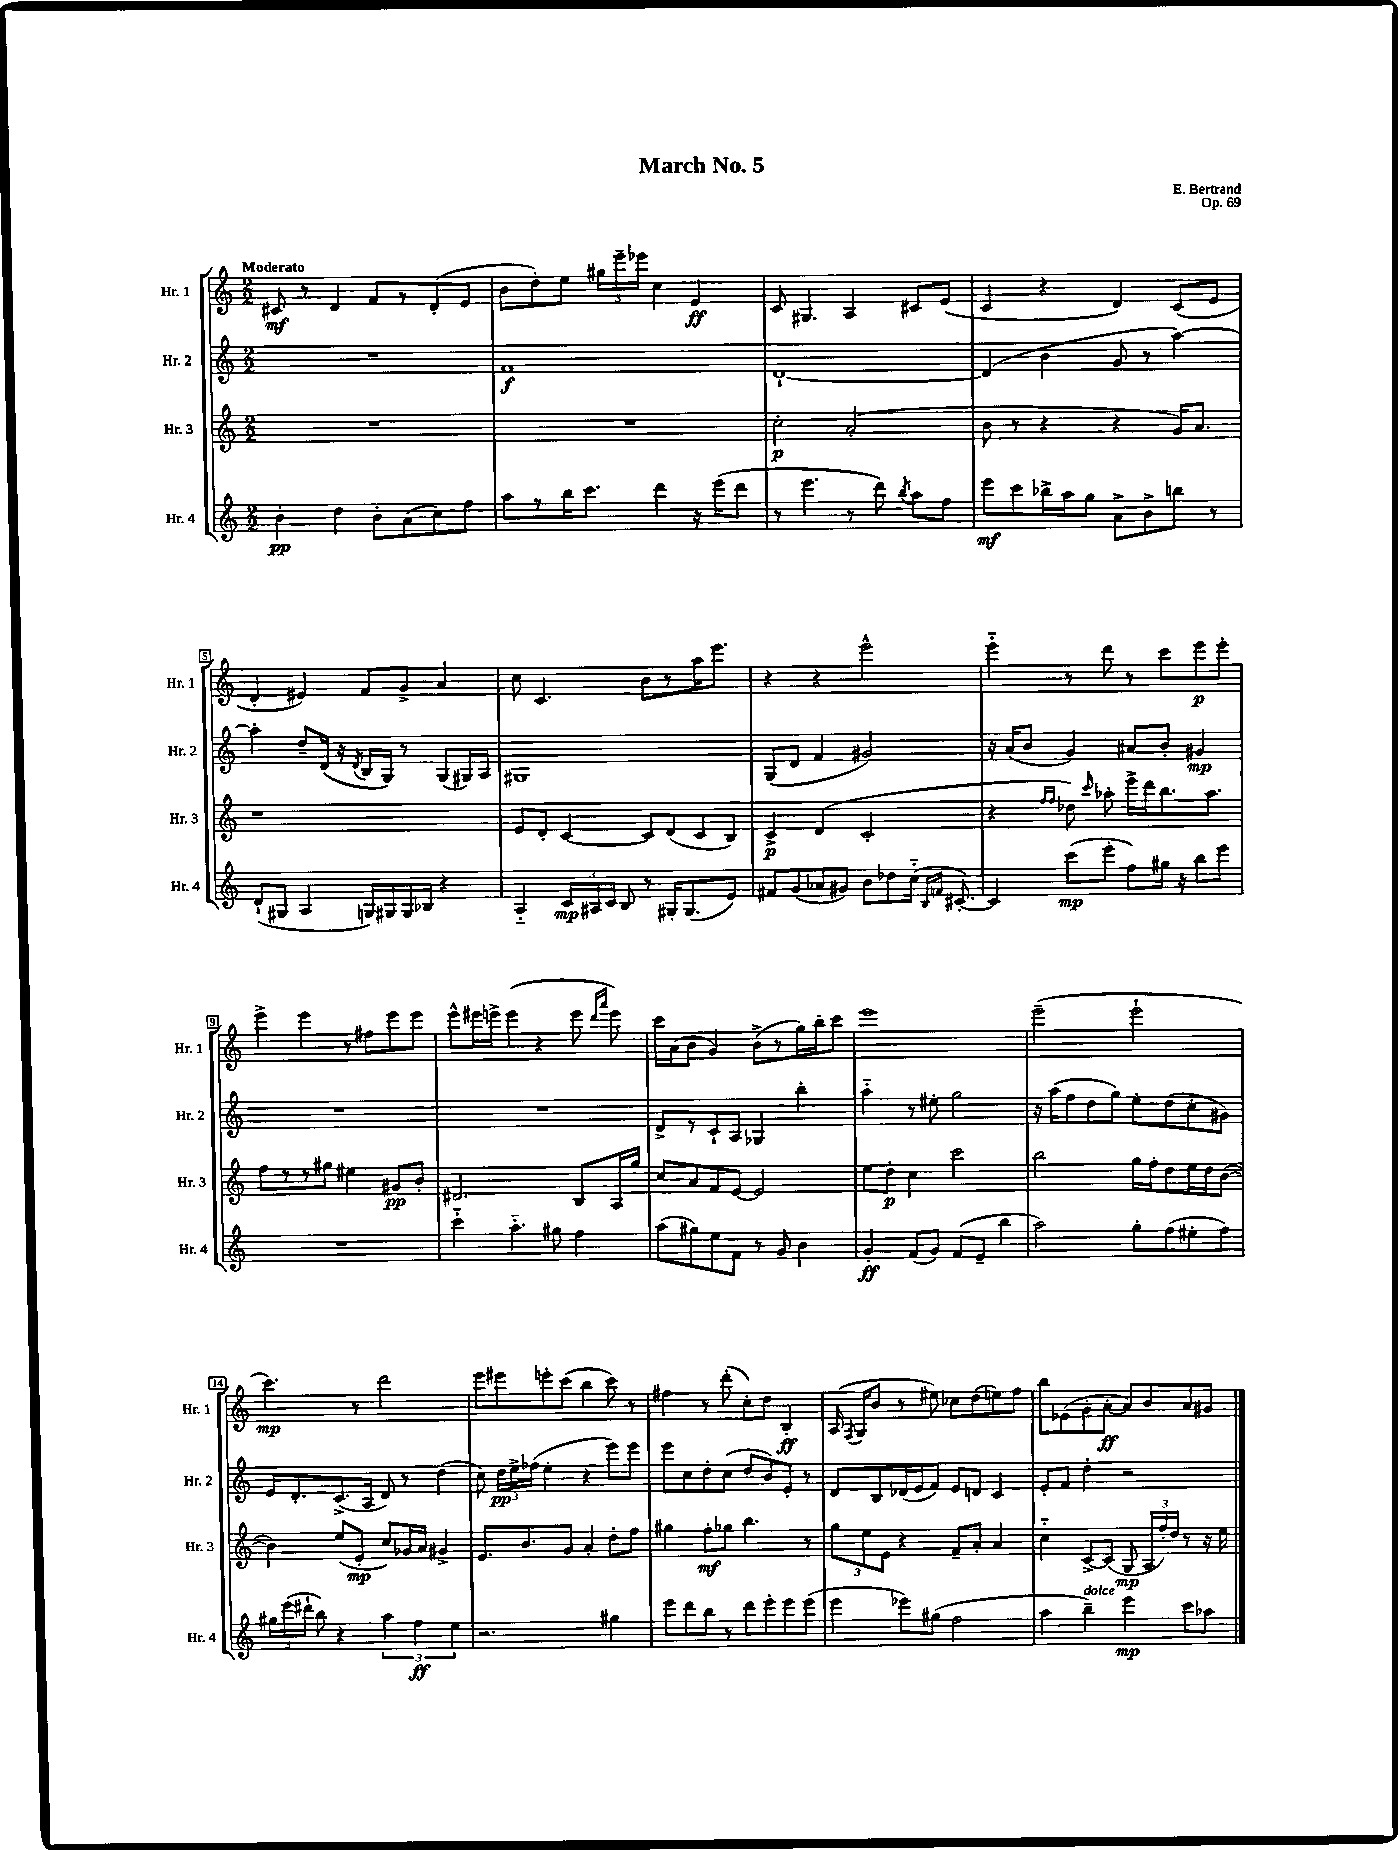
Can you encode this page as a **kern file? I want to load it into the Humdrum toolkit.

**kern	**kern	**kern	**kern
*staff4	*staff3	*staff2	*staff1
*clefG2	*clefG2	*clefG2	*clefG2
*k[]	*k[]	*k[]	*k[]
*M2/2	*M2/2	*M2/2	*M2/2
4b'	1r	1r	8c#
.	.	.	8r
4dd	.	.	4d
8b'	.	.	8f
(8a	.	.	8r
8cc)	.	.	(8d'
8ff	.	.	8e
=	=	=	=
8aa	1r	1f	8b
8r	.	.	8dd')
16bb	.	.	8ee
8.ccc	.	.	.
.	.	.	24gg#
.	.	.	24eee~
.	.	.	24eee-
4ddd	.	.	4cc
16r	.	.	4e
(16eee	.	.	.
8ddd	.	.	.
=	=	=	=
8r	2cc'	[1d`	8c
4.eee	.	.	4.G#
8r	(2a'	.	4A
8ddd)	.	.	.
8qbb	.	.	.
8aa	.	.	8c#
8ff	.	.	(8e
=	=	=	=
8eee	8b	(4d]	4c
8ccc	8r	.	.
16bb-^	4r	4b	4r
16aa	.	.	.
8gg	.	.	.
8a^	4r	8g	4d)
8b^	.	8r	.
8bb	16g)	[4aa)	(8c
.	8.a	.	.
8r	.	.	8e
=	=	=	=
(8d`	1r	4aa']	4d'
8G#	.	.	.
4A	.	8dd~	4e#)
.	.	(16d	.
.	.	16r	.
.	.	8qd	.
16G)	.	16B	8f
16G#	.	16G)	.
16G#	.	8r	8g^
16B-	.	.	.
4r	.	(8G	4a
.	.	16G#)	.
.	.	16A	.
=	=	=	=
4A'~	8e	1G#	8cc
.	8d'	.	4.c
24c	[4c	.	.
24A#	.	.	.
24c	.	.	.
8B	.	.	.
8r	8c]	.	8b
16G#'	(8d	.	8r
(8.G#	.	.	.
.	8c	.	16aa
.	.	.	8.eee
8e)	8B)	.	.
=	=	=	=
8f#	4c^	(8G	4r
(8g	.	8d	.
8a-	(4d	4f	4r
8g#)	.	.	.
8b	2c'	2g#)	2eee^^
8dd-	.	.	.
(16cc'~	.	.	.
16qqB	.	.	.
16qqf	.	.	.
[8.c#')	.	.	.
=	=	=	=
4c#]	4r	16r	4eee'~
.	.	(16a	.
.	.	8b	.
.	16qqff	.	.
.	16qqff	.	.
(8ccc	8dd-)	4g)	8r
.	16qqccc	.	.
8eee'	8aa-'	.	8ddd
8ff)	16eee^	8a#	8r
.	16ddd	.	.
16gg#	8.bb	8b'	8ccc
16r	.	.	.
8bb	.	4g#	8eee
.	8.aa-	.	.
8eee	.	.	8eee'
=	=	=	=
1r	8ff	1r	4eee^
.	8r	.	.
.	8r	.	4eee
.	8gg#	.	.
.	4ee#	.	8r
.	.	.	8ff#
.	8g#	.	8eee
.	8b'	.	8eee
=	=	=	=
4ccc'~	2.d#	1r	8eee^^
.	.	.	16eee#
.	.	.	16eee^
4.aa'~	.	.	(4eee
.	.	.	4r
8gg#	.	.	.
4ff	8B	.	8eee
.	.	.	16qqddd
.	.	.	16qqaaa
.	16A	.	8eee)
.	16gg	.	.
=	=	=	=
(8aa	8cc	8d^	16ccc
.	.	.	(16a
8gg#)	8a	8r	8b
8ee	8f	8c`	4g)
8f	[8e	8A	.
8r	2e]	4G-	(8b^
8g	.	.	8r
4b	.	4bb'	16gg)
.	.	.	16bb'
.	.	.	8ccc
=	=	=	=
4g'	8ee	4aa'~	1eee
.	8dd'	.	.
(8f	4cc	8r	.
8g)	.	8ee#'	.
(8f	2ccc	2gg	.
8e~	.	.	.
4bb	.	.	.
=	=	=	=
2aa)	2bb	16r	(2eee~
.	.	(16aa	.
.	.	8ff	.
.	.	8dd	.
.	.	8gg)	.
8gg'	16gg	8ee'	2eee`
.	16ff'	.	.
(8ff	8dd	(8dd	.
8ee#'	16ee	8cc'	.
.	16dd	.	.
8ff)	([8b	8g#)	.
=	=	=	=
24gg#	4b])	16e	4.ccc)
(24eee	.	.	.
.	.	8.d'	.
24ddd#`	.	.	.
8bb)	.	.	.
4r	(8ee	(8.c^	.
.	8e'	.	8r
.	.	16A	.
6aa	8cc)	8d)	2ddd
.	16g-	8r	.
6ff	.	.	.
.	16a	.	.
.	4g#^	(4dd	.
6ee	.	.	.
=	=	=	=
2.r	8.e	8cc)	8eee
.	.	24dd	8eee#
.	.	24ee^	.
.	8.b	.	.
.	.	(24ff-	.
.	.	4ee'	8eee'
.	8g	.	(8ccc
.	4a'	4r	4bb
4gg#	8dd'	8eee)	8ccc)
.	8ff	8eee	8r
=	=	=	=
8eee	4gg#	8eee	4ff#
8ddd	.	8cc	.
8bb	8ff'	8dd'	8r
8r	8gg-	(8cc	(8ddd'
8ddd	4.bb	8dd	8cc')
8eee'	.	8b)	8dd
8eee	.	8e'	4B'
(8eee	8r	8r	.
=	=	=	=
4eee	12gg	8d	(16A
.	.	.	8qF
.	.	.	16G
.	12ee	.	.
.	.	8B	8b
.	12e	.	.
8eee-)	4r	(16d-	8r
.	.	16e	.
(8gg#	.	8f)	8ee#)
2ff	8f~	8e	8cc-
.	8a'	8d	(8dd
.	4a	4c	8ee)
.	.	.	8ff
=	=	=	=
4aa	4cc'~	8e'	8bb
.	.	8f	(8e-
4bb~)	[8c^	4dd'	8g'
.	(8c]	.	[8a'
4eee	8G	2r	8a])
.	24A	.	8b
.	24ff')	.	.
.	24dd	.	.
8ccc	8r	.	8a
8aa-	16r	.	8g#
.	16ee	.	.
==	==	==	==
*-	*-	*-	*-
